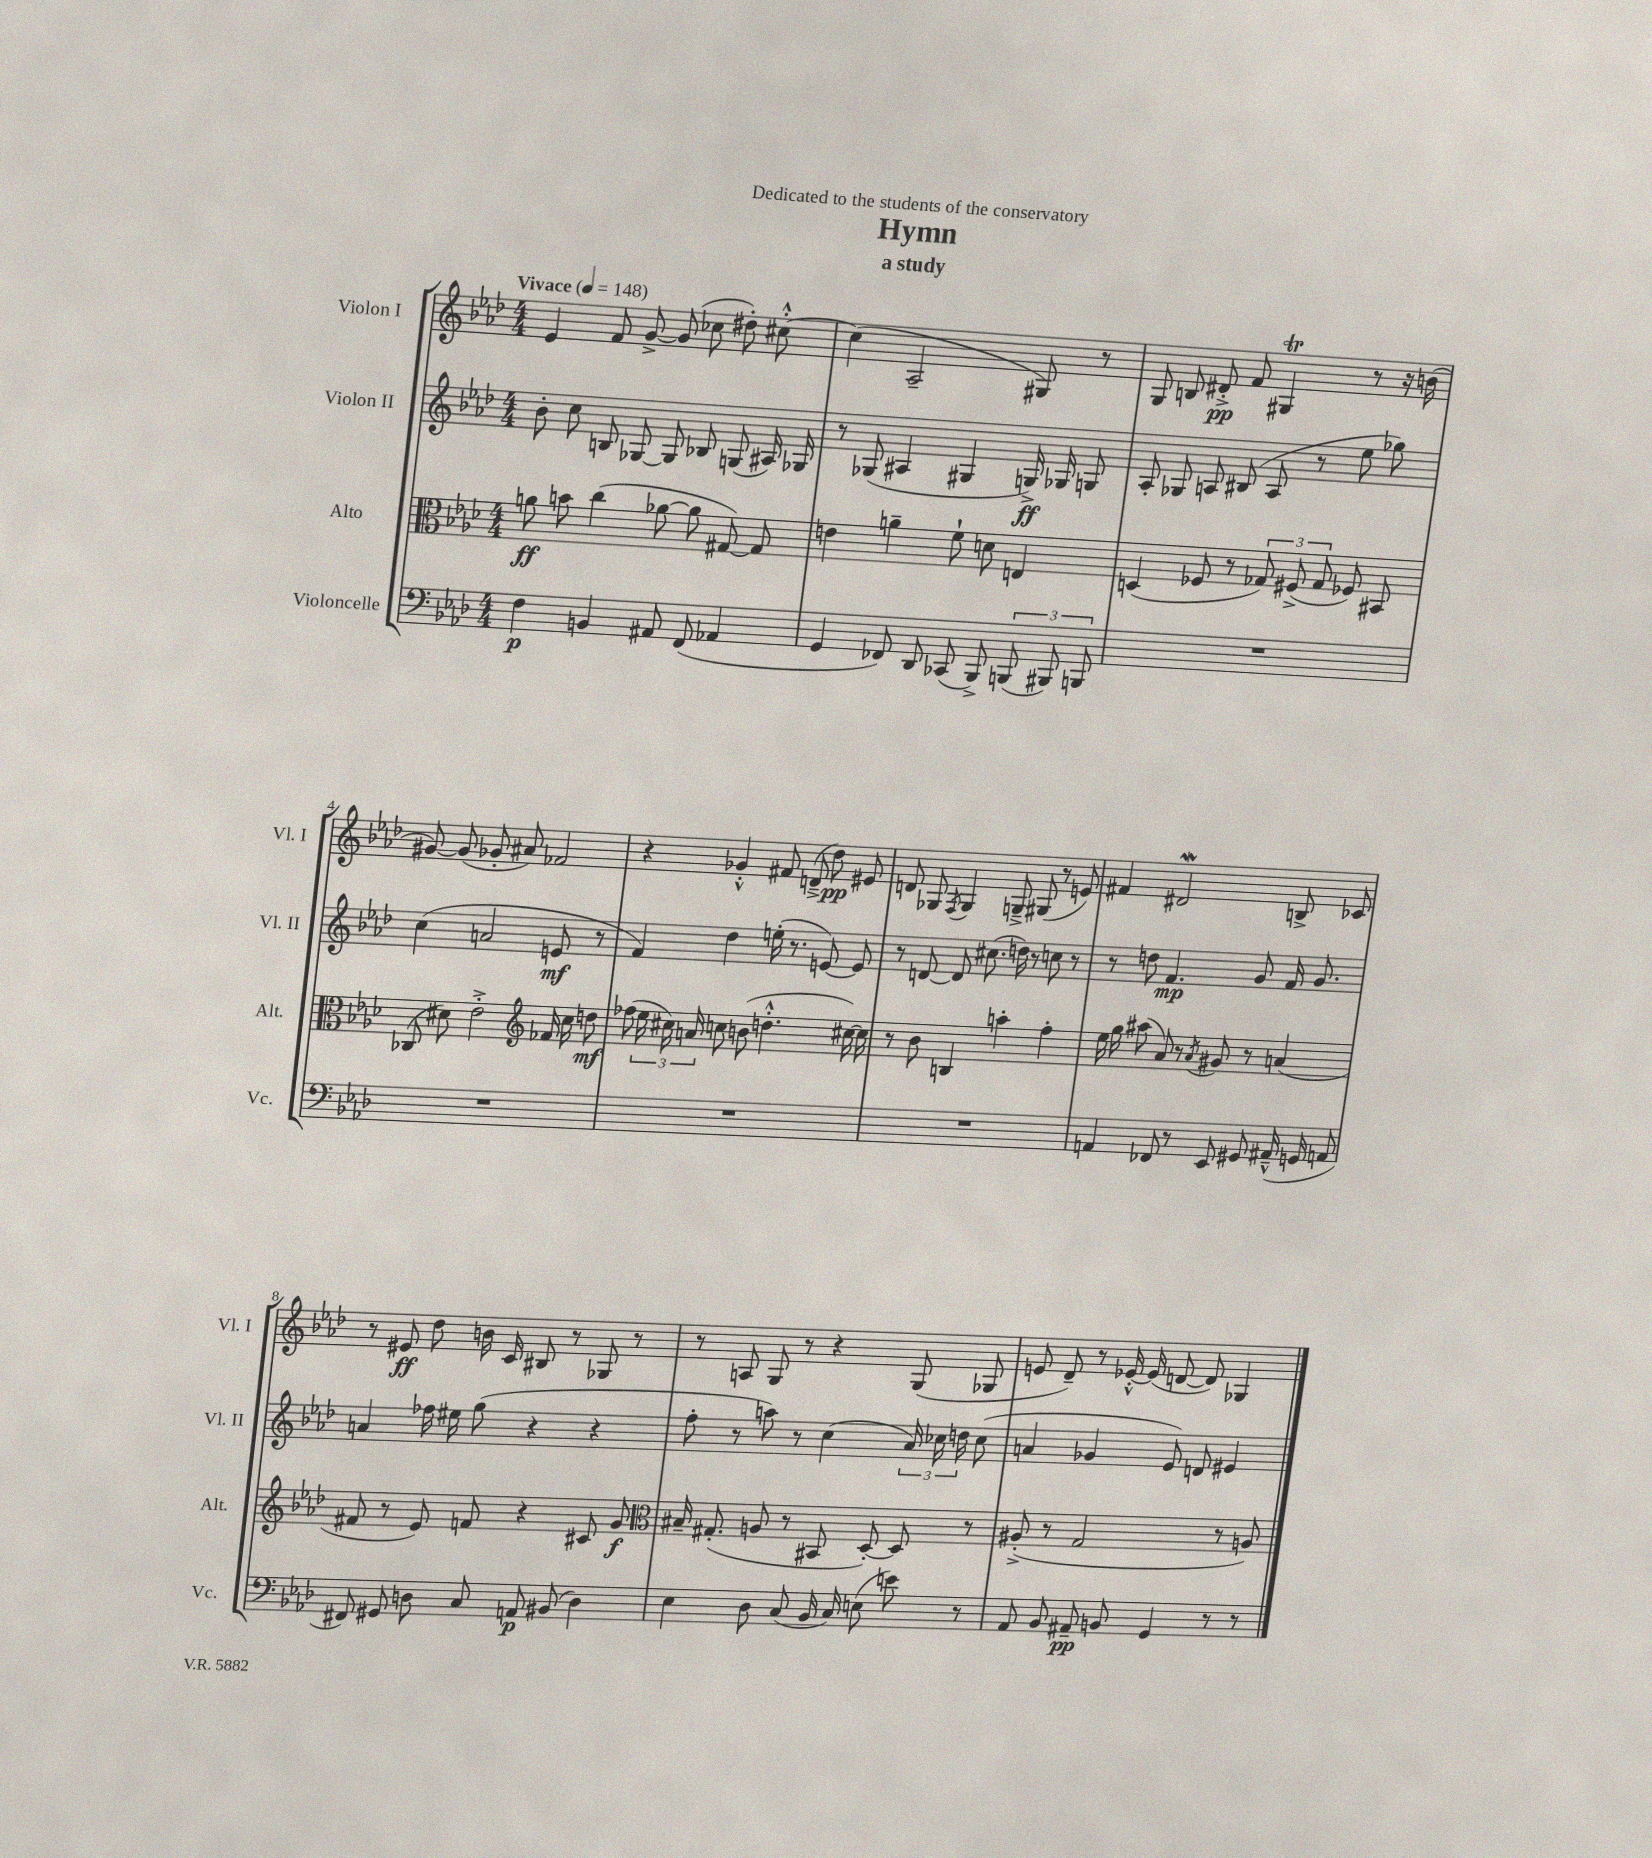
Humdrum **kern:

**kern	**kern	**kern	**kern
*staff4	*staff3	*staff2	*staff1
*clefF4	*clefC3	*clefG2	*clefG2
*k[b-e-a-d-]	*k[b-e-a-d-]	*k[b-e-a-d-]	*k[b-e-a-d-]
*M4/4	*M4/4	*M4/4	*M4/4
*MM148	*MM148	*MM148	*MM148
4F	8a	8b-'	4e-
.	8b	8cc	.
4BB	(4cc	8B	8f
.	.	[8G-	[8g^
8AA#	[8a-	8G-]	(8g]
(8FF	8a-]	8B-	8cc-
4AA-	[8G#)	(8G	8dd#')
.	8G#]	16A#)	[8cc#'^^
.	.	16G-	.
=	=	=	=
4GG	4e	8r	(4cc#]
.	.	(8G-	.
8FF-)	4a~	4A#	2A-~
8DD-	.	.	.
(8CC-	8f`	4G#	.
8BBB-^)	8d	.	.
(12BBB	4E	16G^)	8G#)
.	.	16G-	.
12BBB#)	.	.	.
.	.	8G	8r
12BBB	.	.	.
=	=	=	=
1r	(4D	8A-'	8G
.	.	8G-	8B
.	8F-	8A	8d#'^
.	8r	(8B#	8f
.	12G-)	8A	4G#
.	(12F#^	.	.
.	.	8r	.
.	12G-	.	.
.	8F-)	8ee-	8r
.	8BB#	8gg-)	16r
.	.	.	(16b
=	=	=	=
1r	(8C-	(4cc	[8g#)
.	8d#)	.	(8g#]
.	2e-'^	2a	8g-'
.	.	.	8a#)
.	.	.	2f-
*	*clefG2	*	*
.	16f-	8e	.
.	16cc	.	.
.	8dd	8r	.
=	=	=	=
1r	(8ff-	4f)	4r
.	24ee-	.	.
.	24cc#)	.	.
.	24a	.	.
.	8cc	4dd-	4g-'^^
.	(8b	.	.
.	4.dd'^^	(16ee'	8f#
.	.	8.r	.
.	.	.	(8d~^
.	.	[8e)	8dd-)
.	[16cc#)	8e]	8e#
.	16cc#]	.	.
=	=	=	=
1r	8r	8r	8d
.	8b-	[8d	8G-
.	.	.	8qF
.	4B	8d]	4G-
.	.	(8.cc#	.
.	4aa'	.	8G~^
.	.	16dd)	.
.	.	8r	(8G#
.	4ff'	8cc	8r
.	.	8r	8e)
=	=	=	=
4AA	16ee-	8r	4f#
.	16gg	.	.
.	(8aa#	8dd	.
8FF-	8a-)	4.f	2d#
8r	8r	.	.
.	8qa-	.	.
8EE-	8g#	.	.
8GG#	8r	8g	.
(16AA#~^^	(4a	16f	8B^
16GG	.	8.g	.
8AA	.	.	8c-
=	=	=	=
8FF#)	8f#	4a	8r
8GG#	8r	.	8e#
8D	8e-)	16ff-	8dd-
.	.	16ee#	.
8C	8f	(8gg	16b
.	.	.	16c
8AA	4r	4r	8B#
(8BB#	.	.	8r
4D)	8c#	4r	8G-
.	8g	.	8r
=	=	=	=
*	*clefC3	*	*
4E-	16B#~	8ff'	8r
.	(8.G#'	.	.
.	.	8r	8A
8D-	8A	8aa)	8G
(8C	8r	8r	8r
16BB-	8BB#	(4cc	4r
16C)	.	.	.
(8E	[8D-')	.	.
8e)	8D-]	24a-)	(8G
.	.	24cc-	.
.	.	24dd	.
8r	8r	(8cc-	8G-
=	=	=	=
8AA-	(8A#'^	4a	8e
8BB-	8r	.	8d-~)
8AA#~	2G	4g-	8r
8BB	.	.	[16e-'^^
.	.	.	(16e-]
4GG	.	8e-)	[8d
.	.	8d	8d])
8r	8r	4e#	4G-
8r	8A)	.	.
==	==	==	==
*-	*-	*-	*-
